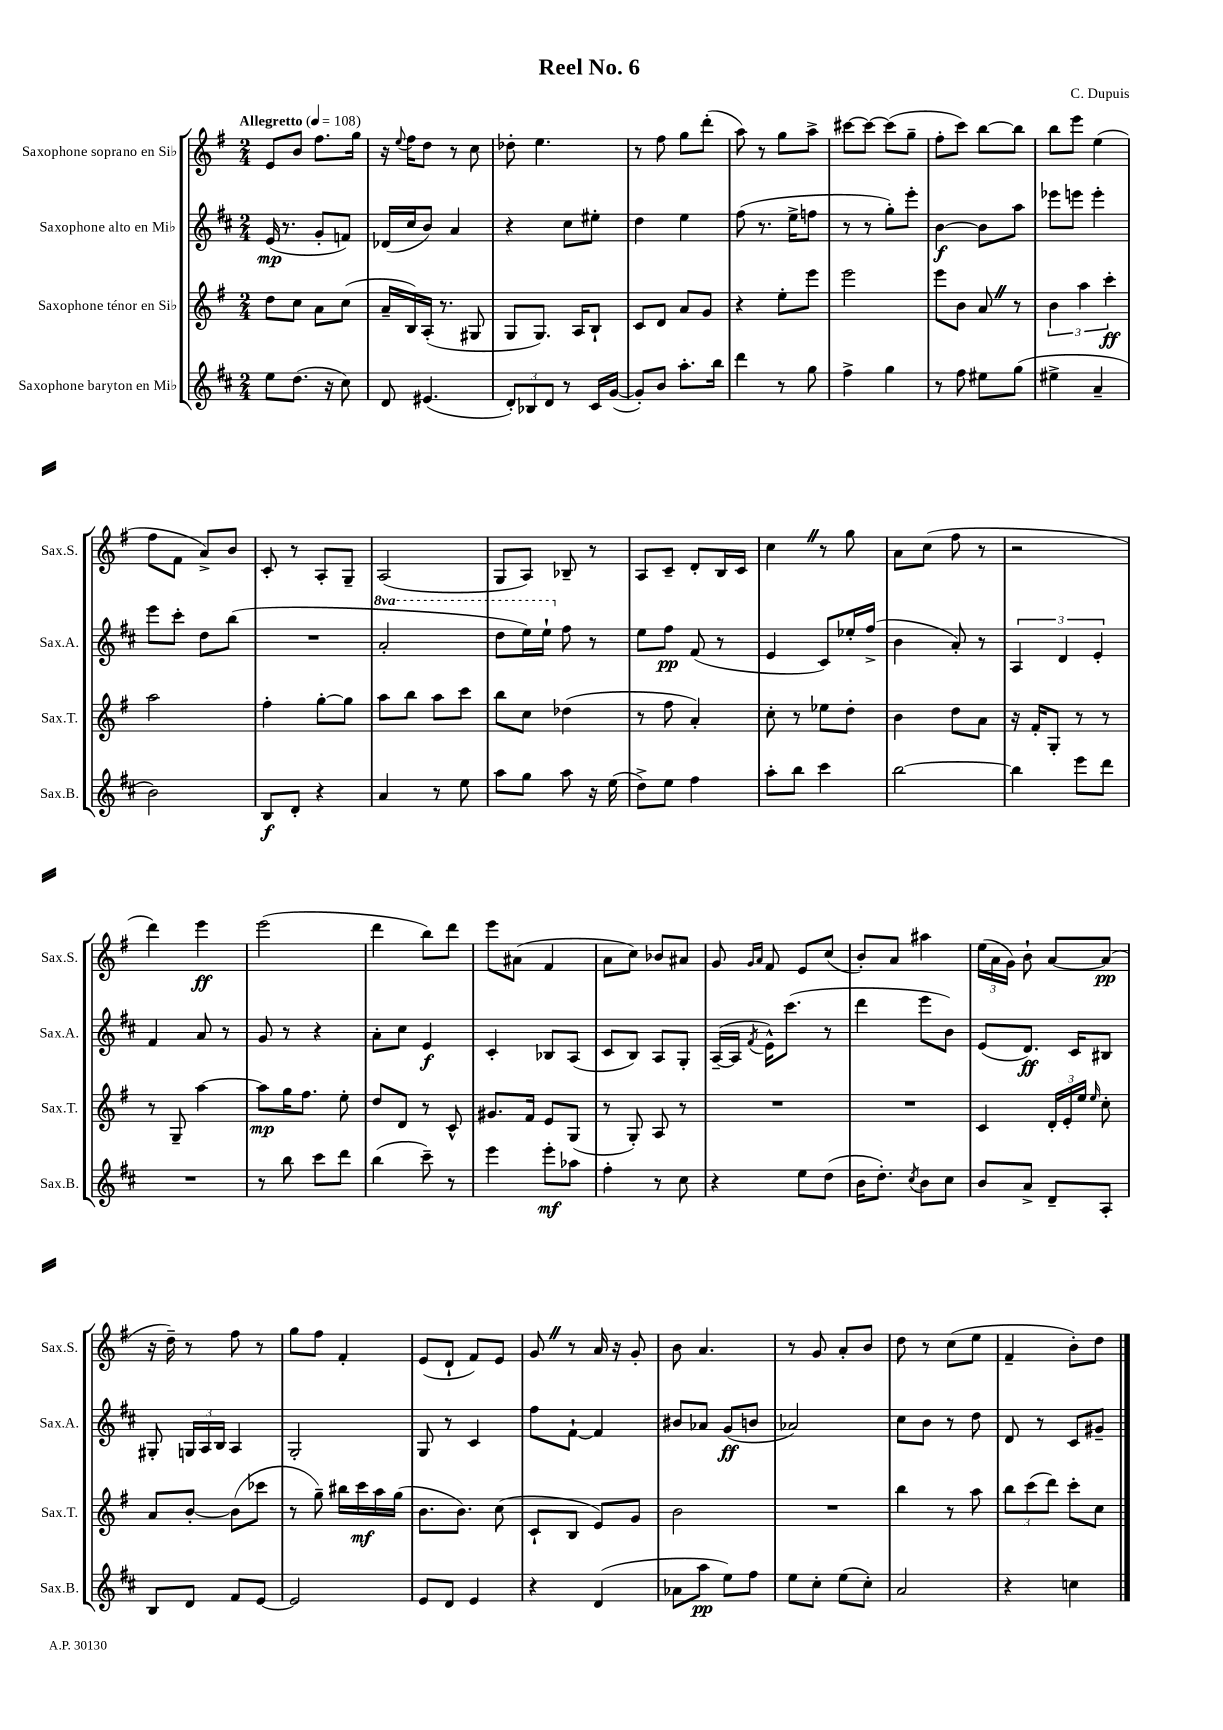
\header { title = "Reel No. 6" composer = "C. Dupuis" }
<<
\new StaffGroup <<
\new Staff = "s0" \with { instrumentName = "Saxophone soprano en Sib" shortInstrumentName = "Sax.S." } {
    \clef treble \key g \major \numericTimeSignature \time 2/4 \tempo "Allegretto" 4 = 108
    \autoBeamOff e'8[ b'8] fis''8.[ g''16] |
    r16 \appoggiatura { e''8 } fis''16[ d''8] r8 c''8 |
    des''8-. e''4. |
    r8 fis''8 g''8[ d'''8]-.( |
    a''8) r8 g''8[ a''8]-> |
    cis'''8[~ cis'''8]~ cis'''8[( g''8]-- |
    fis''8[-. c'''8]) b''8[~ b''8] |
    b''8[ e'''8] e''4( |
    fis''8[ fis'8] a'8[->) b'8] |
    c'8-. r8 a8[-. g8]-- |
    a2( |
    g8[ a8]) bes8-- r8 |
    a8[ c'8]-- d'8[-. b16 c'16] |
    c''4 \once \override BreathingSign.text = \markup { \musicglyph "scripts.caesura.straight" } \breathe r8 g''8 |
    a'8[ c''8]( fis''8 r8 |
    r2 |
    d'''4) e'''4\ff |
    e'''2( |
    d'''4 b''8[) d'''8] |
    e'''8[ ais'8]( fis'4 |
    a'8[ c''8]) bes'8[ ais'8] |
    g'8 \grace { g'16[ a'16] } fis'8 e'8[ c''8]( |
    b'8[-.) a'8] ais''4 |
    \tuplet 3/2 { e''16[( a'16 g'16]) } b'8-! a'8[~ a'8]\pp( |
    r16 d''16--) r8 fis''8 r8 |
    g''8[ fis''8] fis'4-. |
    e'8[( d'8]-! fis'8[) e'8] |
    g'8 \once \override BreathingSign.text = \markup { \musicglyph "scripts.caesura.straight" } \breathe r8 a'16 r16 g'8-. |
    b'8 a'4. |
    r8 g'8 a'8[-. b'8] |
    d''8 r8 c''8[( e''8] |
    fis'4-- b'8[-.) d''8] \bar "|." |
}
\new Staff = "s1" \with { instrumentName = "Saxophone alto en Mib" shortInstrumentName = "Sax.A." } {
    \clef treble \key d \major \numericTimeSignature \time 2/4 \set Staff.ottavationMarkups = #ottavation-simple-ordinals
    \autoBeamOff e'16\mp( r8. g'8[-. f'8]) |
    des'16[( cis''16 b'8]) a'4 |
    r4 cis''8[ eis''8]-. |
    d''4 e''4 |
    fis''8( r8. e''16[-> f''8] |
    r8 r8 g''8[-.) e'''8]-. |
    b'4~\f b'8[ a''8] |
    ees'''8[ e'''8] e'''4-. |
    e'''8[ cis'''8]-. d''8[ b''8]( |
    R2 |
    \ottava #1 a''2-. |
    d'''8[ e'''16) e'''16]-! \ottava #0 fis''8 r8 |
    e''8[ fis''8]\pp fis'8( r8 |
    e'4 cis'8[) ees''16-. fis''16]->( |
    b'4 a'8-.) r8 |
    \tuplet 3/2 { a4 d'4 e'4-. } |
    fis'4 a'8 r8 |
    g'8 r8 r4 |
    a'8[-. cis''8] e'4\f |
    cis'4-. bes8[ a8]( |
    cis'8[ b8]) a8[ g8]-. |
    a16[~--( a16] \acciaccatura { fis'8 } e'16[-^) cis'''8.]( r8 |
    d'''4 e'''8[ b'8]) |
    e'8[( d'8.]\ff) cis'16[ bis8] |
    gis8-. \tuplet 3/2 { g16[ a16 b16] } a4 |
    g2-. |
    g8 r8 cis'4 |
    fis''8[ fis'8]~-! fis'4 |
    bis'8[ aes'8] g'8[\ff( b'8] |
    aes'2) |
    cis''8[ b'8] r8 d''8 |
    d'8 r8 cis'8[ gis'8]-- \bar "|." |
}
\new Staff = "s2" \with { instrumentName = "Saxophone ténor en Sib" shortInstrumentName = "Sax.T." } {
    \clef treble \key g \major \numericTimeSignature \time 2/4
    \autoBeamOff d''8[ c''8] a'8[ c''8]( |
    a'16[-- b16) a16]-.( r8. gis8 |
    g8[ g8.]) a16[ b8]-! |
    c'8[ d'8] a'8[ g'8] |
    r4 e''8[-. e'''8] |
    e'''2 |
    e'''8[ b'8] a'8 \once \override BreathingSign.text = \markup { \musicglyph "scripts.caesura.straight" } \breathe r8 |
    \tuplet 3/2 { b'4 a''4 c'''4-.\ff } |
    a''2 |
    fis''4-. g''8[~-. g''8] |
    a''8[ b''8] a''8[ c'''8] |
    b''8[ c''8] des''4( |
    r8 fis''8 a'4-.) |
    c''8-. r8 ees''8[ d''8]-. |
    b'4 d''8[ a'8] |
    r16 fis'16[-. g8]-. r8 r8 |
    r8 g8-- a''4~ |
    a''8[\mp g''16 fis''8.] e''8-. |
    d''8[ d'8] r8 c'8-^ |
    gis'8.[ fis'16] e'8[ g8]( |
    r8 g8-.) a8 r8 |
    R2 |
    R2 |
    c'4 \tuplet 3/2 { d'16[-. e'16-. e''16] } \grace { e''16 } c''8-. |
    a'8[ b'8]~-. b'8[( ces'''8] |
    r8 g''8--) bis''16[ c'''16\mf a''16 g''16]( |
    b'8.[ b'8.]) c''8( |
    c'8[-! b8] e'8[) g'8] |
    b'2 |
    R2 |
    b''4 r8 a''8 |
    \tuplet 3/2 { b''8[ c'''8( d'''8]) } c'''8[-. c''8] \bar "|." |
}
\new Staff = "s3" \with { instrumentName = "Saxophone baryton en Mib" shortInstrumentName = "Sax.B." } {
    \clef treble \key d \major \numericTimeSignature \time 2/4
    \autoBeamOff e''8[ d''8.]( r16 cis''8) |
    d'8 eis'4.( |
    \tuplet 3/2 { d'8[-.) bes8 d'8] } r8 cis'16[ g'16]~( |
    g'8[-.) b'8] a''8.[-. b''16] |
    d'''4 r8 g''8 |
    fis''4-> g''4 |
    r8 fis''8 eis''8[ g''8]( |
    eis''4-> a'4-- |
    b'2) |
    b8[\f d'8]-. r4 |
    a'4 r8 e''8 |
    a''8[ g''8] a''8 r16 e''16( |
    d''8[->) e''8] fis''4 |
    a''8[-. b''8] cis'''4 |
    b''2~ |
    b''4 e'''8[ d'''8] |
    R2 |
    r8 b''8 cis'''8[ d'''8] |
    b''4( cis'''8--) r8 |
    e'''4 e'''8[-.\mf aes''8] |
    fis''4-. r8 cis''8 |
    r4 e''8[ d''8]( |
    b'16[ d''8.]-.) \acciaccatura { cis''8 } b'8[ cis''8] |
    b'8[ a'8]-> d'8[-- a8]-. |
    b8[ d'8] fis'8[ e'8]~ |
    e'2 |
    e'8[ d'8] e'4 |
    r4 d'4( |
    aes'8[ a''8]\pp e''8[) fis''8] |
    e''8[ cis''8]-. e''8[( cis''8]-.) |
    a'2 |
    r4 c''4 \bar "|." |
}
>>
>>
\layout { \context { \Score \remove "Bar_number_engraver" } }
